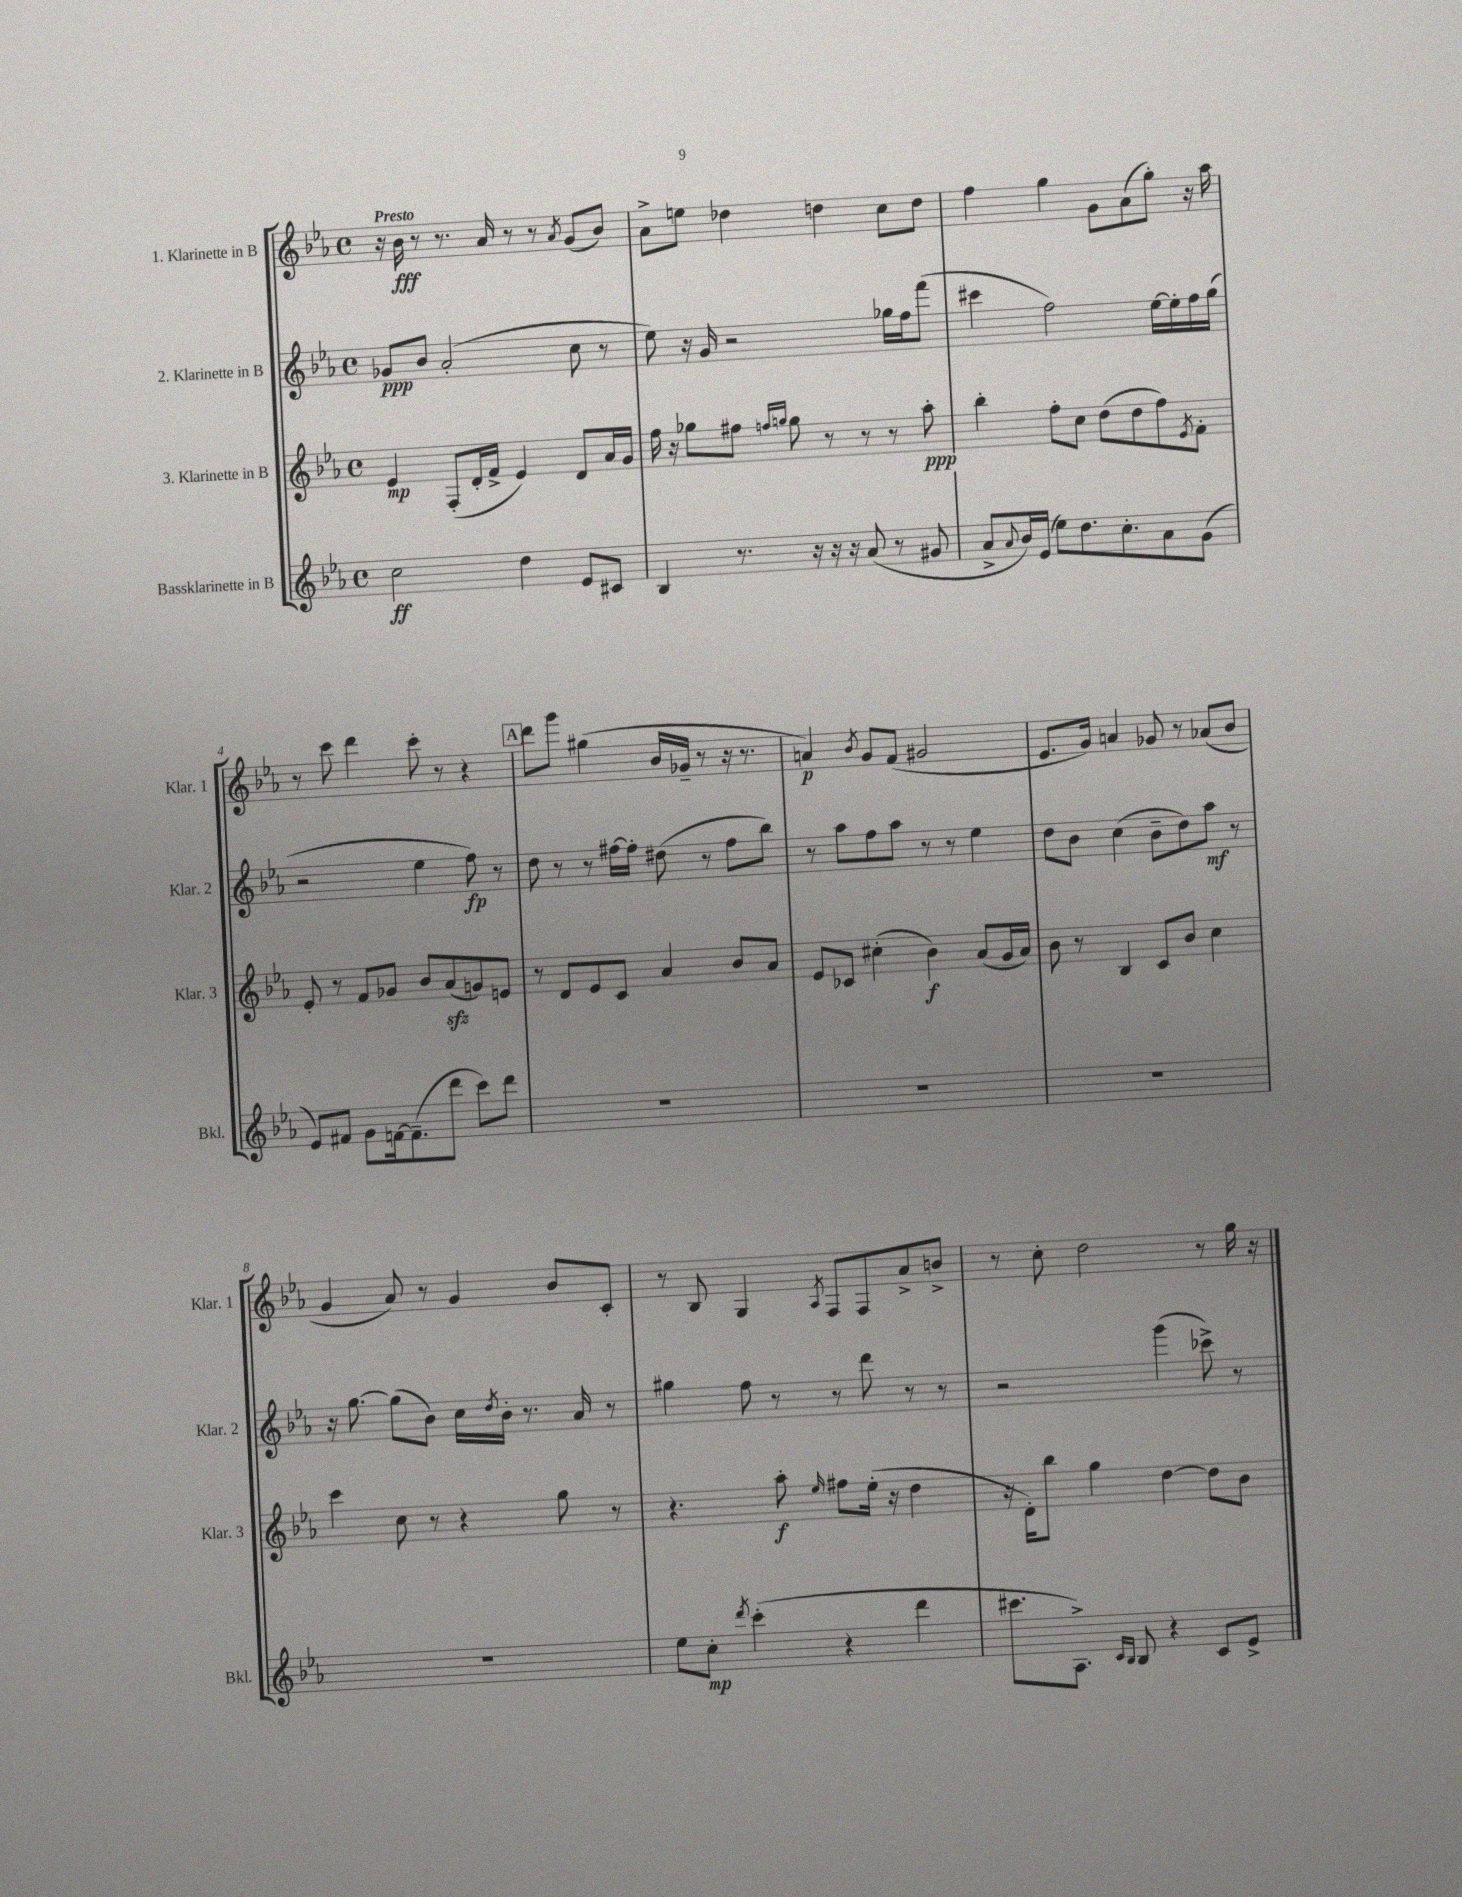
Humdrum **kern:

**kern	**kern	**kern	**kern
*staff4	*staff3	*staff2	*staff1
*clefG2	*clefG2	*clefG2	*clefG2
*k[b-e-a-]	*k[b-e-a-]	*k[b-e-a-]	*k[b-e-a-]
*M4/4	*M4/4	*M4/4	*M4/4
*met(c)	*met(c)	*met(c)	*met(c)
2cc	4e-	8g-	16r
.	.	.	16b-
.	.	8b-	8r
.	(8F'	(2a-'	8.r
.	16d'	.	.
.	16f^	.	16a-
4dd	4e-)	.	8r
.	.	.	8r
.	.	.	8qa-
8e-	8d	8cc	(8g
8c#	16a-	8r	8b-)
.	16g	.	.
=	=	=	=
4B-	16ff	8ee-)	8a-^
.	16r	.	.
.	8gg-	16r	8ee
.	.	16g	.
8.r	8ff#	2r	4dd-
.	16qqff	.	.
.	16qqgg	.	.
.	8gg	.	.
16r	.	.	.
16r	8r	.	4dd
16r	.	.	.
(8a-	8r	.	.
8r	8r	16gg-	8cc
.	.	16ff	.
8g#	8aa-'	(8fff	8dd
=	=	=	=
8a-^	4bb-'	4ccc#	4ff
8qqa-	.	.	.
16b-)	.	.	.
(16e-	.	.	.
8ee-)	8ff'	2ff)	4gg
8.dd	8cc	.	.
.	(8dd	.	8g
8.cc'	.	.	.
.	8dd	.	(8a-
8a-	8ff)	[16ee-	8gg')
.	.	16ee-']	.
.	8qe-	.	.
(8g	8f'	16ff	16r
.	.	(16gg	16aa-
=	=	=	=
8e-)	8e-'	2r	8r
8f#	8r	.	8ccc
8g	8f	.	4ddd
[16f	8g-	.	.
(8.f~]	.	.	.
.	8b-	4ee-	8ccc'
8ddd	(8a-	.	8r
8ccc)	8g)	8ff)	4r
8ddd	8e	8r	.
=	=	=	=
1r	8r	8dd	8ddd
.	8d	8r	8ggg
.	8e-	8r	(4gg#
.	8c	[16ff#	.
.	.	16ff#']	.
.	4a-	(8dd#	16b-
.	.	.	16g-~
.	.	8r	8r
.	8b-	8ff#	16r
.	.	.	8.r
.	8a-	8bb-)	.
=	=	=	=
1r	8e-	8r	4a)
.	8c-	8aa-	.
.	.	.	8qb-
.	(4cc#'	8ff	8g
.	.	8aa-	(8f
.	4b-)	8r	2g#
.	.	8r	.
.	(8a-	4ee-	.
.	16g	.	.
.	16a-)	.	.
=	=	=	=
1r	8b-	8dd	8.e-
.	8r	8b-	.
.	.	.	16g)
.	4B-	(4cc	4a
.	8c	8b-~	8g-
.	8b-	8dd)	8r
.	4cc	8aa-	(8a-
.	.	8r	8b-
=	=	=	=
1r	4ccc	16r	4g
.	.	[8.gg	.
.	8cc	(8gg]	8a-)
.	8r	8b-)	8r
.	4r	16cc	4g
.	.	8qdd	.
.	.	16b-'	.
.	.	8.r	.
.	8gg	.	8b-
.	.	16a-	.
.	8r	8r	8c'
=	=	=	=
8ee-	4.r	4gg#	8r
8cc'	.	.	8B-
8qddd	.	.	.
(4ccc'	.	8ff	4G
.	8aa-'	8r	.
.	16qqee-	.	8qA-
4r	8ff#	8r	8F
.	(16ee-'	8ddd	8F
.	16r	.	.
4ddd	4dd	8r	8a-^
.	.	8r	8b^
=	=	=	=
8.ccc#	16r	2r	8r
.	16d')	.	.
.	8bb-	.	8cc'
8.A-^)	.	.	.
.	4gg	.	2dd
16qqc	.	.	.
16qqB-	.	.	.
8B-	.	.	.
4r	[4dd	(4ggg	.
8c	8dd]	8ccc-^)	8r
8e-^	8b-	8r	16gg
.	.	.	16r
==	==	==	==
*-	*-	*-	*-
